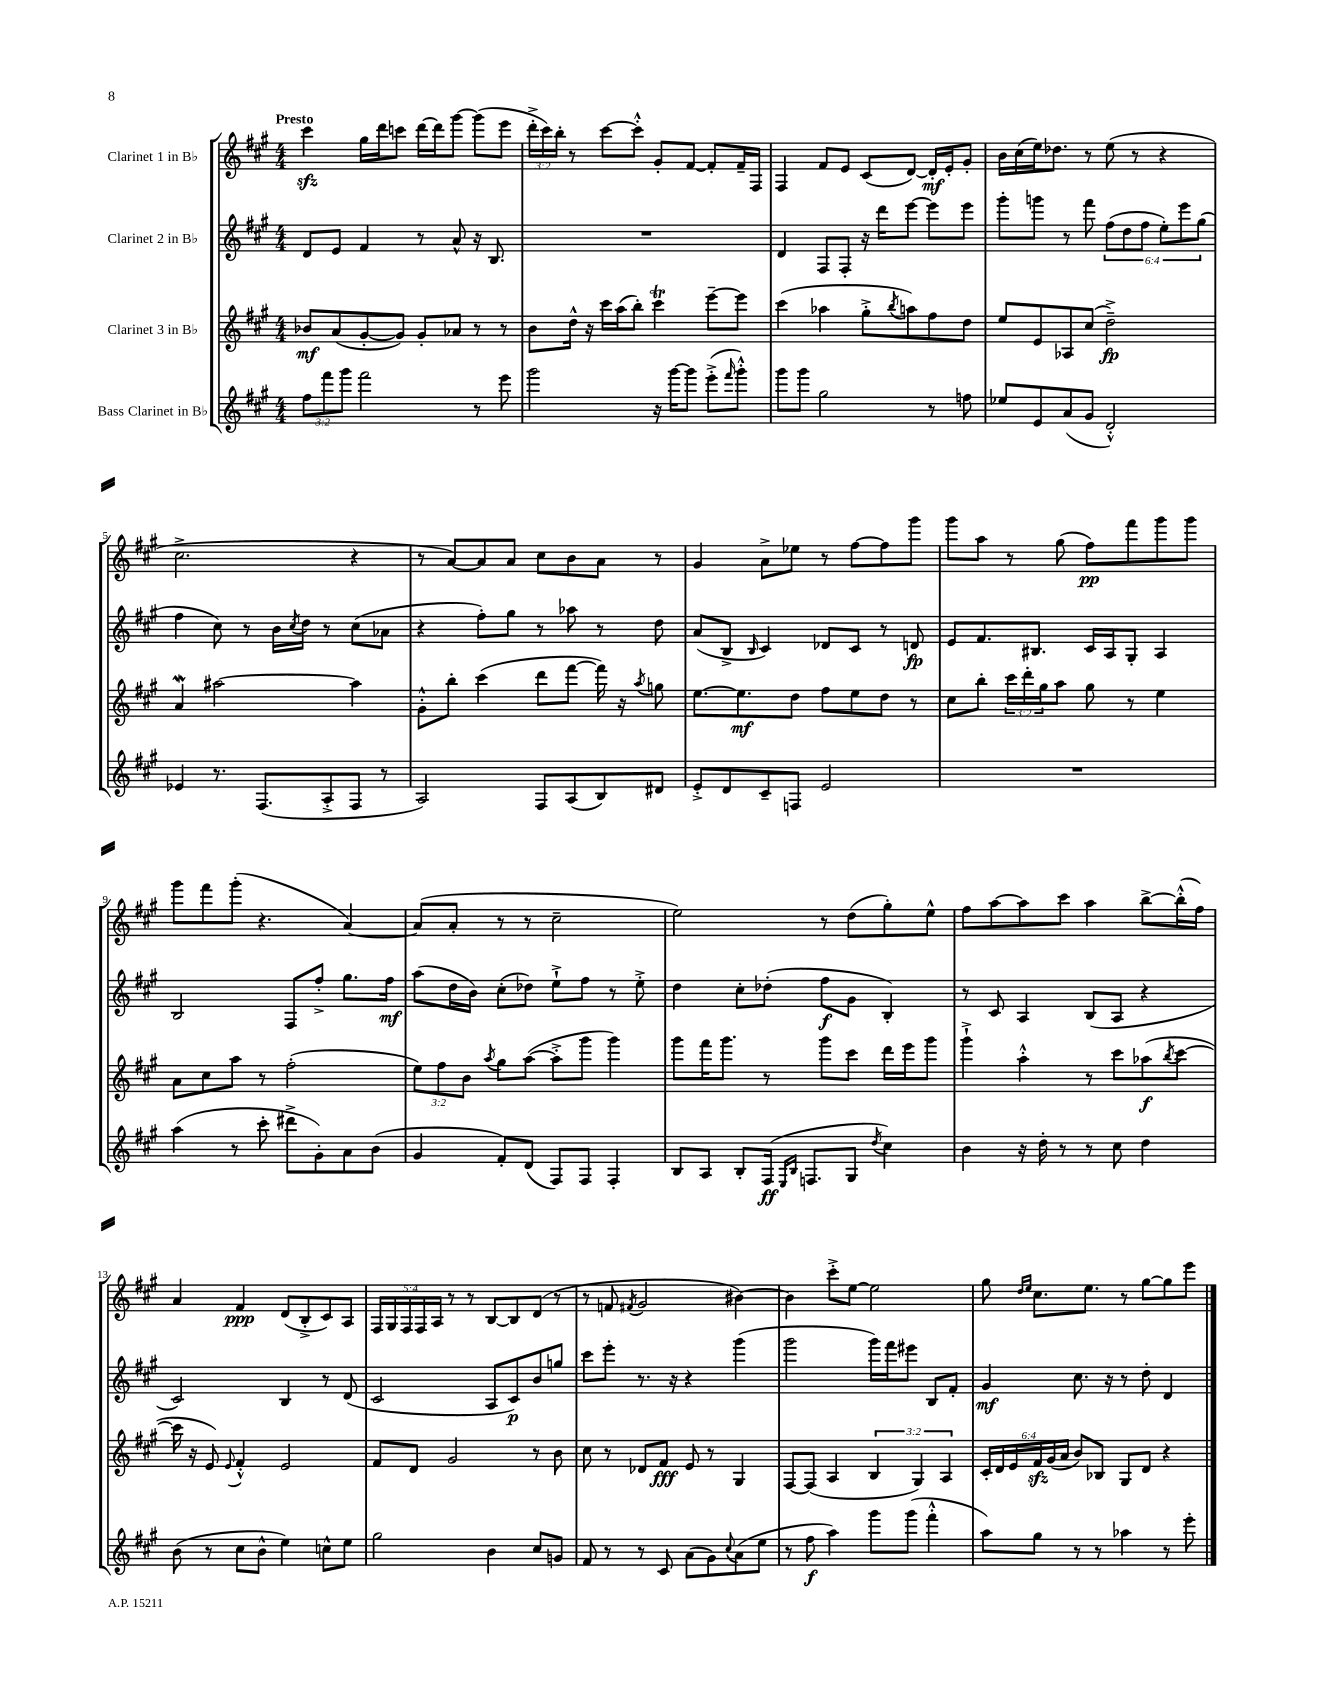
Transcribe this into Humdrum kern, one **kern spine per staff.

**kern	**kern	**kern	**kern
*staff4	*staff3	*staff2	*staff1
*clefG2	*clefG2	*clefG2	*clefG2
*k[f#c#g#]	*k[f#c#g#]	*k[f#c#g#]	*k[f#c#g#]
*M4/4	*M4/4	*M4/4	*M4/4
12ff#	8b-	8d	4ccc#
12fff#	.	.	.
.	(8a	8e	.
12ggg#	.	.	.
2fff#	[8g#'	4f#	16gg#
.	.	.	16ddd
.	8g#])	.	8ccc
.	8g#'	8r	[16ddd
.	.	.	16ddd]
.	8a-	8a^^	[8ggg#
8r	8r	16r	(8ggg#]
.	.	8.B	.
8eee	8r	.	8eee
=	=	=	=
2ggg#	8b	1r	24ddd'^
.	.	.	24ccc#)
.	.	.	24bb'
.	16dd^^	.	8r
.	16r	.	.
.	16ccc#	.	[8ccc#
.	(16aa	.	.
.	8bb')	.	8ccc#'^^]
16r	4ccc#	.	8g#'
[16ggg#	.	.	.
8ggg#]	.	.	[8f#
(8eee'^	[8eee~	.	8f#']
16qqfff#	.	.	.
8ggg#'^^)	8eee]	.	16f#~
.	.	.	16F#
=	=	=	=
8ggg#	(4ccc#	4d	4F#
8ggg#	.	.	.
2gg#	4aa-	8F#	8f#
.	.	8F#'	8e
.	8gg#'^	16r	(8c#
.	.	16ddd	.
.	8qbb	.	.
.	8aa)	[8eee	[8d)
8r	8ff#	8eee]	16d']
.	.	.	16e'
8ff	8dd	8eee	8g#'
=	=	=	=
8ee-	8ee	8ggg#'	16b
.	.	.	(16cc#
8e	8e	8ggg	16ee)
.	.	.	8.dd-
(8a	8A-	8r	.
8g#	(8cc#	8fff#	8r
2d'^^)	2dd~^)	(12ff#	(8ee
.	.	12dd	.
.	.	.	8r
.	.	12ff#	.
.	.	12ee')	4r
.	.	12eee	.
.	.	(12gg#	.
=	=	=	=
4e-	4a	4ff#	2.cc#^
8.r	[2aa#	8cc#)	.
.	.	8r	.
(8.F#	.	.	.
.	.	16b	.
.	.	8qcc#	.
.	.	16dd	.
8A'^	.	8r	.
8F#	4aa#]	(8cc#	4r
8r	.	8a-	.
=	=	=	=
2A)	8g#'^^	4r	8r
.	8bb'	.	[8a)
.	(4ccc#	8ff#')	8a]
.	.	8gg#	8a
8F#	8ddd	8r	8cc#
(8A	[8fff#	8aa-	8b
8B)	16fff#])	8r	8a
.	16r	.	.
.	8qaa	.	.
8d#	8gg	8dd	8r
=	=	=	=
8e'^	[8.ee	(8a	4g#
8d	.	8B^	.
.	8.ee]	.	.
.	.	16qqB	.
8c#~	.	4c#)	8a^
8F	8dd	.	8ee-
2e	8ff#	8d-	8r
.	8ee	8c#	[8ff#
.	8dd	8r	8ff#]
.	8r	8d	8ggg#
=	=	=	=
1r	8cc#	8e	8ggg#
.	8bb'	8.f#	8aa
.	24ccc#	.	8r
.	24ddd'	.	.
.	.	8.B#	.
.	24gg#	.	.
.	8aa	.	(8gg#
.	8gg#	16c#	8ff#)
.	.	16A	.
.	8r	8G#'	8fff#
.	4ee	4A	8ggg#
.	.	.	8ggg#
=	=	=	=
(4aa	8a	2B	8ggg#
.	8cc#	.	8fff#
8r	8aa	.	(8ggg#'
8ccc#'	8r	.	4.r
8ddd#^	(2ff#'	8F#	.
8g#')	.	8ff#'^	.
8a	.	8.gg#	[4a)
(8b	.	.	.
.	.	16ff#	.
=	=	=	=
4g#	12ee)	(8aa	(8a]
.	12ff#	.	.
.	.	16dd	8a'
.	12b	.	.
.	.	16b)	.
.	8qaa	.	.
8f#')	8gg#	(8cc#'	8r
(8d	([8aa	8dd-)	8r
8F#)	8aa'^]	8ee`^	2cc#~
8F#	8ggg#	8ff#	.
4F#'	4ggg#)	8r	.
.	.	8ee'^	.
=	=	=	=
8B	8ggg#	4dd	2ee)
8A	16fff#	.	.
.	8.ggg#	.	.
8B'	.	8cc#'	.
(16F#	8r	(8dd-'	.
16qqE	.	.	.
16qqB	.	.	.
8.F	.	.	.
.	8ggg#	8ff#	8r
8G#	8ccc#	8g#	(8dd
8qdd	.	.	.
4cc#)	16ddd	4B')	8gg#')
.	16eee	.	.
.	8ggg#	.	8ee^^
=	=	=	=
4b	4ggg#`^	8r	8ff#
.	.	8c#	[8aa
16r	4aa'^^	4A	8aa]
16dd'	.	.	.
8r	.	.	8ccc#
8r	8r	(8B	4aa
8cc#	8ccc#	8A	.
4dd	(8aa-	4r	[8bb^
.	8qbb	.	.
.	[8ccc#	.	(16bb'^^]
.	.	.	16ff#)
=	=	=	=
(8b	16ccc#]	2c#)	4a
.	16r	.	.
8r	8e)	.	.
.	8qqe	.	.
8cc#	4f#'^^	.	4f#
8b^^	.	.	.
4ee)	2e	4B	(8d
.	.	.	8B'^
8cc^^	.	8r	8c#)
8ee	.	(8d	8A
=	=	=	=
2gg#	8f#	2c#	20F#
.	.	.	20G#
.	.	.	20F#
.	8d	.	.
.	.	.	20F#
.	.	.	20A
.	2g#	.	8r
.	.	.	8r
4b	.	8A	[8B
.	.	8c#)	8B]
8cc#	8r	8b	(8d
8g	8b	8gg	8r
=	=	=	=
8f#	8cc#	8ccc#	8r
8r	8r	8eee'	8f
.	.	.	8qf#
8r	8d-	8.r	2g#
8c#	8f#	.	.
.	.	16r	.
(8a	8e	4r	.
8g#)	8r	.	.
8qqcc#	.	.	.
(8a	4G#	(4ggg#	[4b#)
8ee	.	.	.
=	=	=	=
8r	[8F#	2ggg#	4b#]
8ff#	(8F#]	.	.
4aa)	4A	.	8ccc#'^
.	.	.	[8ee
8ggg#	6B	16ggg#)	2ee]
.	.	16fff#	.
(8ggg#	.	8eee#	.
.	6G#)	.	.
4fff#'^^	.	8B	.
.	6A	.	.
.	.	8f#'	.
=	=	=	=
8aa)	24c#'	4g#	8gg#
.	24d	.	.
.	24e	.	.
.	.	.	16qqdd
.	.	.	16qqee
8gg#	24f#	.	8.cc#
.	(24g#	.	.
.	24a	.	.
8r	8b)	8.cc#	.
.	.	.	8.ee
8r	8B-	.	.
.	.	16r	.
4aa-	8G#	8r	8r
.	8d	8dd'	[8gg#
8r	4r	4d	8gg#]
8eee'	.	.	8eee
==	==	==	==
*-	*-	*-	*-
